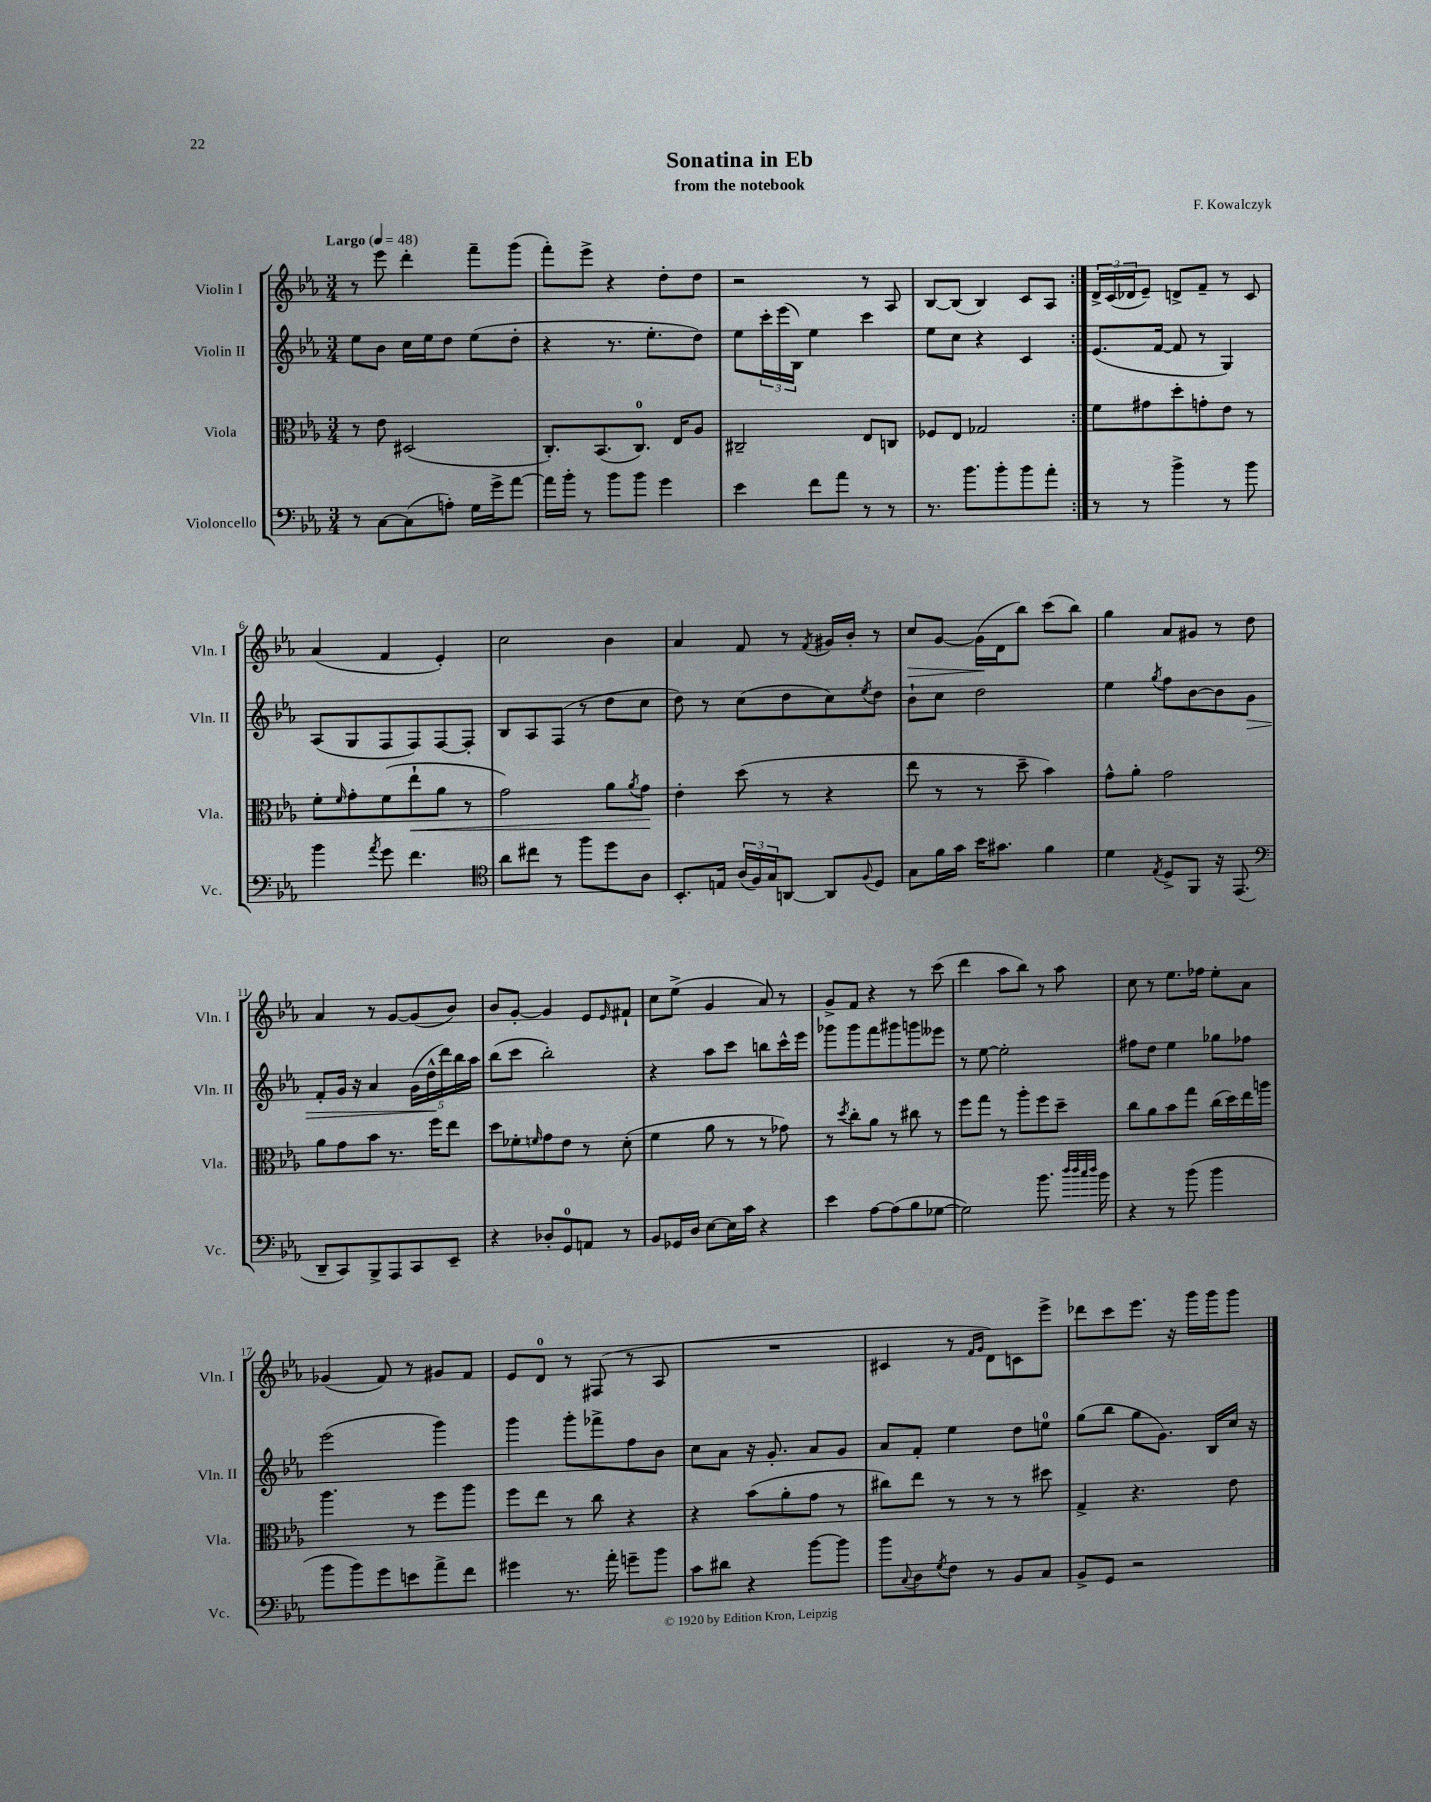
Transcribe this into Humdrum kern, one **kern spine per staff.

**kern	**kern	**kern	**kern
*staff4	*staff3	*staff2	*staff1
*clefF4	*clefC3	*clefG2	*clefG2
*k[b-e-a-]	*k[b-e-a-]	*k[b-e-a-]	*k[b-e-a-]
*M3/4	*M3/4	*M3/4	*M3/4
*MM48	*MM48	*MM48	*MM48
8r	8r	8ee-	8r
[8C	8e-	8b-	8eee-
(8C]	(2D#	16cc	4ddd'
.	.	16ee-	.
8A')	.	8dd	.
16G	.	(8ee-	8fff~
16g^	.	.	.
[8a-	.	8dd'	(8ggg
=	=	=	=
16a-]	8.C')	4r	8fff')
16b-'	.	.	.
8r	.	.	8eee-^
.	(8.BB-	.	.
8b-	.	8.r	4r
8b-	8.C)	.	.
.	.	8.ee-'	.
4g	.	.	8dd'
.	16E-	.	.
.	8A-	8dd)	8dd
=	=	=	=
4e-	2C#~	8ee-	2r
.	.	24ccc'	.
.	.	(24eee-	.
.	.	24B-)	.
8f	.	4ee-	.
8a-	.	.	.
8r	8E-	4ccc	8r
8r	8C	.	8A-
=	=	=	=
8.r	8F-	8ee-	[8B-
.	8E-	8cc	(8B-]
8.b-	.	.	.
.	2G-	4r	4B-)
8b-'	.	.	.
8b-	.	4c	8c
8a-'	.	.	8A-
=:|!	=:|!	=:|!	=:|!
8r	8f	(8.e-	24d^
.	.	.	(24c
.	.	.	24d-
8r	8g#	.	8e-~)
.	.	[16f	.
4b-^	8dd'	8f]	8d^
.	8g'	8r	8f~
8r	8e-	4G)	8r
8b-	8r	.	8c
=	=	=	=
4b-	8f'	(8A-	(4a-
.	16qqf	.	.
.	8g'	8G	.
8qa-	.	.	.
8g	(8f	8F	4f
4.f	8ee-`	8F)	.
.	8a-	[8F	4e-')
.	8r	8F']	.
=	=	=	=
*clefC4	*	*	*
8a-	2g)	8B-	2cc
8cc#	.	8A-	.
8r	.	(8F	.
8ff	.	8r	.
8dd	8a-	8dd	4b-
.	8qa-	.	.
8A-	8g	8cc	.
=	=	=	=
8.BB-'	4e-'	8dd)	4a-
.	.	8r	.
16E	.	.	.
(24A-	(8dd	(8cc	8f
24F)	.	.	.
24G	.	.	.
[8AA	8r	8dd	8r
.	.	.	8qf
8AA]	4r	8cc)	16g#
.	.	.	16b-'
8qqF	.	8qee-	.
8D	.	8dd	8r
=	=	=	=
8G	8ee-	8b-`	8cc
16f	8r	8cc	[8g
16g	.	.	.
16b-	8r	2dd	(16g]
8.g#	.	.	16d
.	8dd~	.	8bb-)
4f	4b-)	.	(8ccc
.	.	.	8bb-)
=	=	=	=
4d	8g^^	4ee-	4gg
.	8a-'	.	.
8qE-	.	8qgg	.
8D^	2g	8ff	8a-
8FF	.	[8b-	8g#
16r	.	8b-]	8r
(8.EE-	.	.	.
.	.	8g	8dd
=	=	=	=
*clefF4	*	*	*
8DD~	8a-	8f'	4a-
8CC)	8g	16g	.
.	.	16r	.
8BBB-^	8b-	4a-	8r
8AAA-	8.r	.	[8g
8CC	.	(20g	(8g]
.	.	20dd^^	.
.	16ff	.	.
.	.	20ddd)	.
8EE-~	8ee-	.	8b-)
.	.	20bb-	.
.	.	20aa-	.
=	=	=	=
4r	8dd	(8bb-	8b-
.	8f-'	8ccc	[8g'
.	16qqf	.	.
8D-'	8g	2bb-')	4g]
8GG	8e-	.	.
8AA	8r	.	8e-
.	.	.	16qqe-
8r	(8d'	.	8f#`
=	=	=	=
8BB-	4f	4r	8cc
16GG-	.	.	(8ee-^
16D	.	.	.
[8E-	8a-	8aa-	4g
16E-]	8r	8ccc	.
16c	.	.	.
4r	8r	8bb	8a-)
.	8g-)	16ccc^^	8r
.	.	16eee-	.
=	=	=	=
4e-	8r	8ggg-	8g^
.	8qdd	.	.
.	8cc'	8ggg-	8f
[8A-	8a-	8fff	4r
(8A-]	8r	8ggg#	.
8B-	8cc#	8ggg	8r
[8G-	8r	8eee--	(8ccc
=	=	=	=
2G-])	8ff	8r	4ddd
.	8gg	[8ee-	.
.	8r	2ee-']	8aa-
.	8aa-'	.	8bb-)
8.b-	8ff	.	8r
.	8dd~	.	8aa-
32qqdd	.	.	.
32qqdd	.	.	.
32qqcc	.	.	.
32qqdd	.	.	.
16b-	.	.	.
=	=	=	=
4r	8cc	8ff#	8cc
.	8a-	8dd	8r
8r	8b-	4ee-	8.ee-
(8b-	8gg	.	.
.	.	.	16ff-
4b-	(16cc	8gg-	8ee-'
.	16dd)	.	.
.	16ee-	8ff-	8a-
.	16aa	.	.
=	=	=	=
8b-	4.aa-	(2eee-	(4g-
8b-)	.	.	.
8g	.	.	8f)
8e	8r	.	8r
8a-^	8ff	4ggg)	8g#
8f	8aa-	.	8f
=	=	=	=
4g#	8ff	4ggg	8e-
.	8ee-	.	8d
8.r	8r	8ggg'	8r
.	8cc	8fff-^	(8F#
16a-'	.	.	.
8g~	4r	8ff	8r
8b-	.	8b-	8A-
=	=	=	=
8c	4r	8cc	2.r
8d#	.	8a-	.
4r	(8b-	16r	.
.	.	8.g'	.
.	8a-'	.	.
[8b-	8g	8a-	.
8b-]	8r	8g	.
=	=	=	=
8b-	8cc#)	8a-	4c#
8qqC	.	.	.
8D	8ee-	8f'	.
8qG	.	.	.
8F	8r	4ee-	8r
.	.	.	16qqf
.	.	.	16qqg
8r	8r	.	8d)
8BB-	8r	8dd	8c
8C	8dd#	8ee	8eee-^
=	=	=	=
8BB-^	4G^	(8gg	8ddd-
8GG	.	8bb-	8ccc
2r	4.r	8gg	8.eee-
.	.	8.g)	.
.	.	.	16r
.	.	.	16ggg
.	.	16B-	16ggg
.	8e-	16cc	8ggg
.	.	16r	.
==	==	==	==
*-	*-	*-	*-
